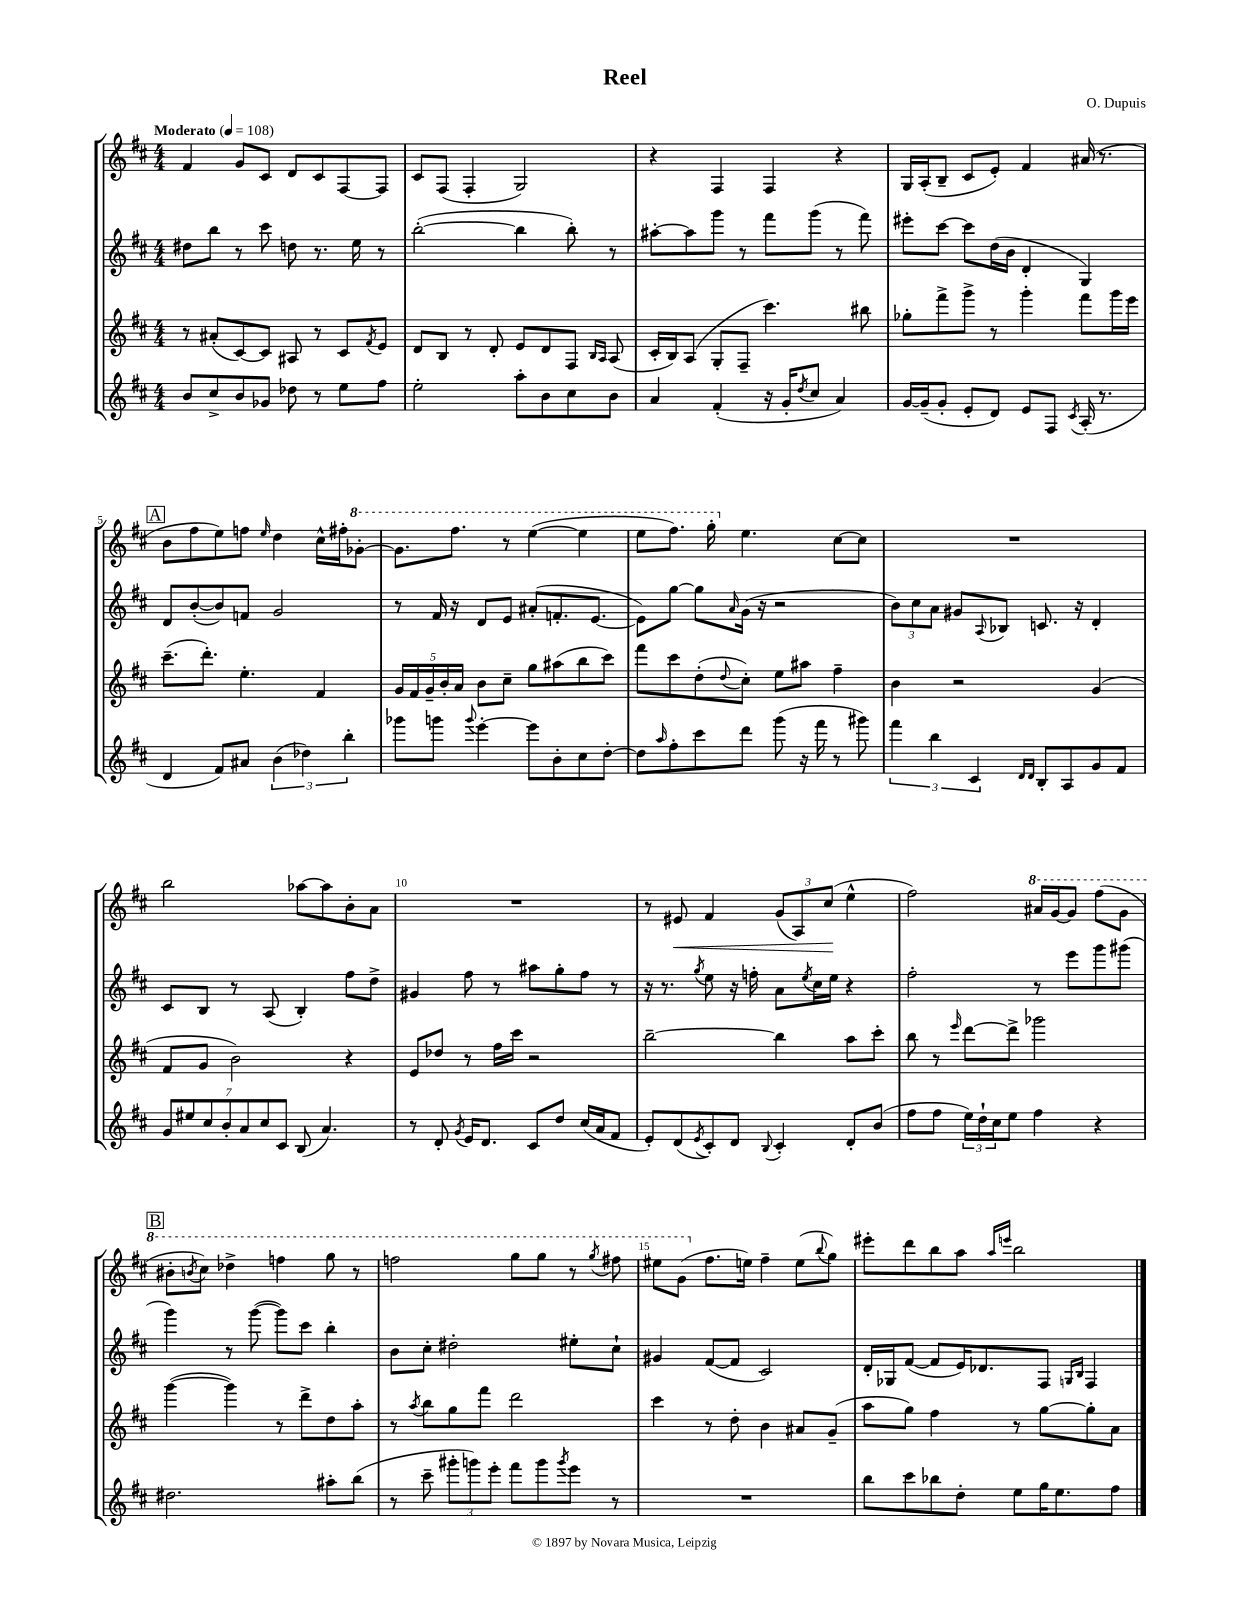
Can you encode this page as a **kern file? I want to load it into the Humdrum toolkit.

**kern	**kern	**kern	**kern
*staff4	*staff3	*staff2	*staff1
*clefG2	*clefG2	*clefG2	*clefG2
*k[f#c#]	*k[f#c#]	*k[f#c#]	*k[f#c#]
*M4/4	*M4/4	*M4/4	*M4/4
*MM108	*MM108	*MM108	*MM108
8b	8r	8dd#	4f#
8cc#^	(8a#'	8bb	.
8b	[8c#)	8r	8g
8g-	8c#]	8ccc#	8c#
8dd-	8A#	8dd	8d
8r	8r	8.r	8c#
8ee	8c#	.	[8F#
.	.	16ee	.
.	8qf#	.	.
8ff#	8e	8r	8F#]
=	=	=	=
2ee'	8d	([2bb'	8c#
.	8B	.	(8F#
.	8r	.	4F#'
.	8d'	.	.
8aa'	8e	4bb]	2G)
8b	8d	.	.
8cc#	8F#	8bb')	.
.	16qqB	.	.
.	16qqA	.	.
8b	(8A	8r	.
=	=	=	=
4a	16c#'	[8aa#'	4r
.	16B)	.	.
.	(8A	8aa#]	.
(4f#'	8G'	8ggg	4F#
.	8F#~	8r	.
16r	4.ccc#)	8fff#	4F#
16g'	.	.	.
8qdd	.	.	.
8cc#	.	(8ggg	.
4a)	.	8r	4r
.	8bb#	8fff#)	.
=	=	=	=
[16g	8gg-'	8eee#'	16G
(16g~]	.	.	(16A'
8g'	8fff#^	[8ccc#	8B~
8e'	8ggg^	8ccc#]	8c#
8d)	8r	(16dd	8e')
.	.	16b	.
8e	4ggg'	4d'	4f#
8F#	.	.	.
8qc#	.	.	.
(16A'	8fff#	4G)	(16a#
8.r	.	.	8.r
.	16ggg	.	.
.	16eee	.	.
=	=	=	=
4d	(8.ccc#~	8d	8b
.	.	([8b'	8ff#
.	8.ddd')	.	.
8f#)	.	8b])	8ee)
8a#	4.ee'	8f	8ff
.	.	.	16qqee
(6b	.	2g	4dd
6dd-)	.	.	.
.	4f#	.	16cc#^^
.	.	.	16ff#'
6bb'	.	.	.
.	.	.	[8gg-'
=	=	=	=
8ggg-	20g	8r	8.gg-]
.	20f#	.	.
.	20g~	.	.
8ggg	.	16f#	.
.	20b'	.	.
.	.	16r	8.fff#
.	20a	.	.
8qqggg	.	.	.
[4eee'	8b	8d	.
.	8cc#~	8e	8r
8eee]	8gg	(8a#'	([4eee
8b'	(8aa#	8.f'	.
8cc#	8bb	.	4eee]
.	.	[8.e	.
[8dd'	8ccc#)	.	.
=	=	=	=
8dd]	8fff#	8e])	8eee
16qqaa	.	.	.
8ff#'	8ccc#	[8gg	8.fff#)
8ccc#	(8dd'	8gg]	.
.	.	.	16ggg'
.	8qqdd	16qqa	.
8ddd	8cc#')	(16g	4.ee
.	.	16r	.
(8ggg	8ee	2r	.
16r	8aa#	.	.
16fff#	.	.	.
8r	4ff#~	.	[8cc#
8ggg#)	.	.	8cc#]
=	=	=	=
6fff#	4b	12b)	1r
.	.	12cc#	.
6bb	.	12a	.
.	2r	8g#	.
6c#	.	.	.
.	.	8qqA	.
.	.	8B-	.
16qqd	.	.	.
16qqd	.	.	.
8B'	.	8.c	.
8A	.	.	.
.	.	16r	.
8g	(4g	4d'	.
8f#	.	.	.
=	=	=	=
14g	8f#	8c#	2bb
14ee#	.	.	.
.	8g	8B	.
14cc#	.	.	.
14b'	.	.	.
.	2b)	8r	.
14a	.	.	.
14cc#	.	.	.
.	.	(8A	.
14c#	.	.	.
(8B	.	4B')	[8aa-
4.a)	.	.	8aa-]
.	4r	8ff#	8b'
.	.	8dd^	8a
=	=	=	=
8r	8e	4g#	1r
8d'	8dd-	.	.
8qg	.	.	.
16e	8r	8ff#	.
8.d	.	.	.
.	16ff#	8r	.
.	16ccc#	.	.
8c#	2r	8aa#	.
8dd	.	8gg'	.
(16cc#	.	8ff#	.
16a	.	.	.
8f#	.	8r	.
=	=	=	=
8e')	[2bb~	16r	8r
.	.	8.r	.
(8d	.	.	8e#
8qe	.	8qgg	.
8c#')	.	8ee	4f#
8d	.	16r	.
.	.	16ff'	.
8qqB	.	.	.
4c#'	4bb]	8a	(12g
.	.	.	12A)
.	.	8qee	.
.	.	16cc#	.
.	.	.	(12cc#
.	.	16ee	.
8d'	8aa	4r	4ee^^
(8b	8ccc#'	.	.
=	=	=	=
8ff#	8bb	2ff#'	2ff#)
8ff#	8r	.	.
.	16qqeee	.	.
24ee)	[8ddd	.	.
24dd`	.	.	.
24cc#	.	.	.
8ee	8ddd^]	.	.
4ff#	2ggg-	8r	16aa#
.	.	.	[16gg
.	.	8eee	8gg]
4r	.	8ggg	(8fff#
.	.	(8ggg#	8gg
=	=	=	=
2.dd#	([4ggg	4ggg)	8bb#'
.	.	.	8qbb
.	.	.	8ccc#)
.	4ggg])	8r	4ddd-^
.	.	([8ggg	.
.	8r	8ggg])	4fff
.	8ddd^	8ccc#	.
8aa#'	8dd	4bb'	8ggg
(8bb	8aa'	.	8r
=	=	=	=
8r	8r	8b	2fff
.	8qaa	.	.
8ccc#~	8bb	8cc#'	.
12ggg#'	8gg	2dd#'	.
12ggg)	.	.	.
.	8fff#	.	.
12eee'	.	.	.
8fff#	2ddd	.	8ggg
8ggg	.	.	8ggg
8qggg	.	.	.
8eee	.	8ee#'	8r
.	.	.	8qggg
8r	.	8cc#`	8fff#
=	=	=	=
1r	4ccc#	4g#	8eee#
.	.	.	(8gg
.	8r	([8f#	8.ff#
.	8dd'	8f#]	.
.	.	.	16ee)
.	4b	2c#)	4ff#~
.	8a#	.	(8ee
.	.	.	8qqbb
.	(8g~	.	8gg)
=	=	=	=
8bb	8aa	16d'	8eee#'
.	.	16G-	.
8ccc#	8gg)	([8f#	8ddd
8bb-	4ff#	8f#]	8bb
8dd'	.	16e)	8aa
.	.	8.d-	.
.	.	.	16qqaa
.	.	.	16qqeee
8ee	8r	.	2bb
16gg	[8gg	8F#	.
8.ee	.	.	.
.	.	16qqG	.
.	.	16qqB	.
.	8gg']	4F#	.
8ff#	8a	.	.
==	==	==	==
*-	*-	*-	*-
